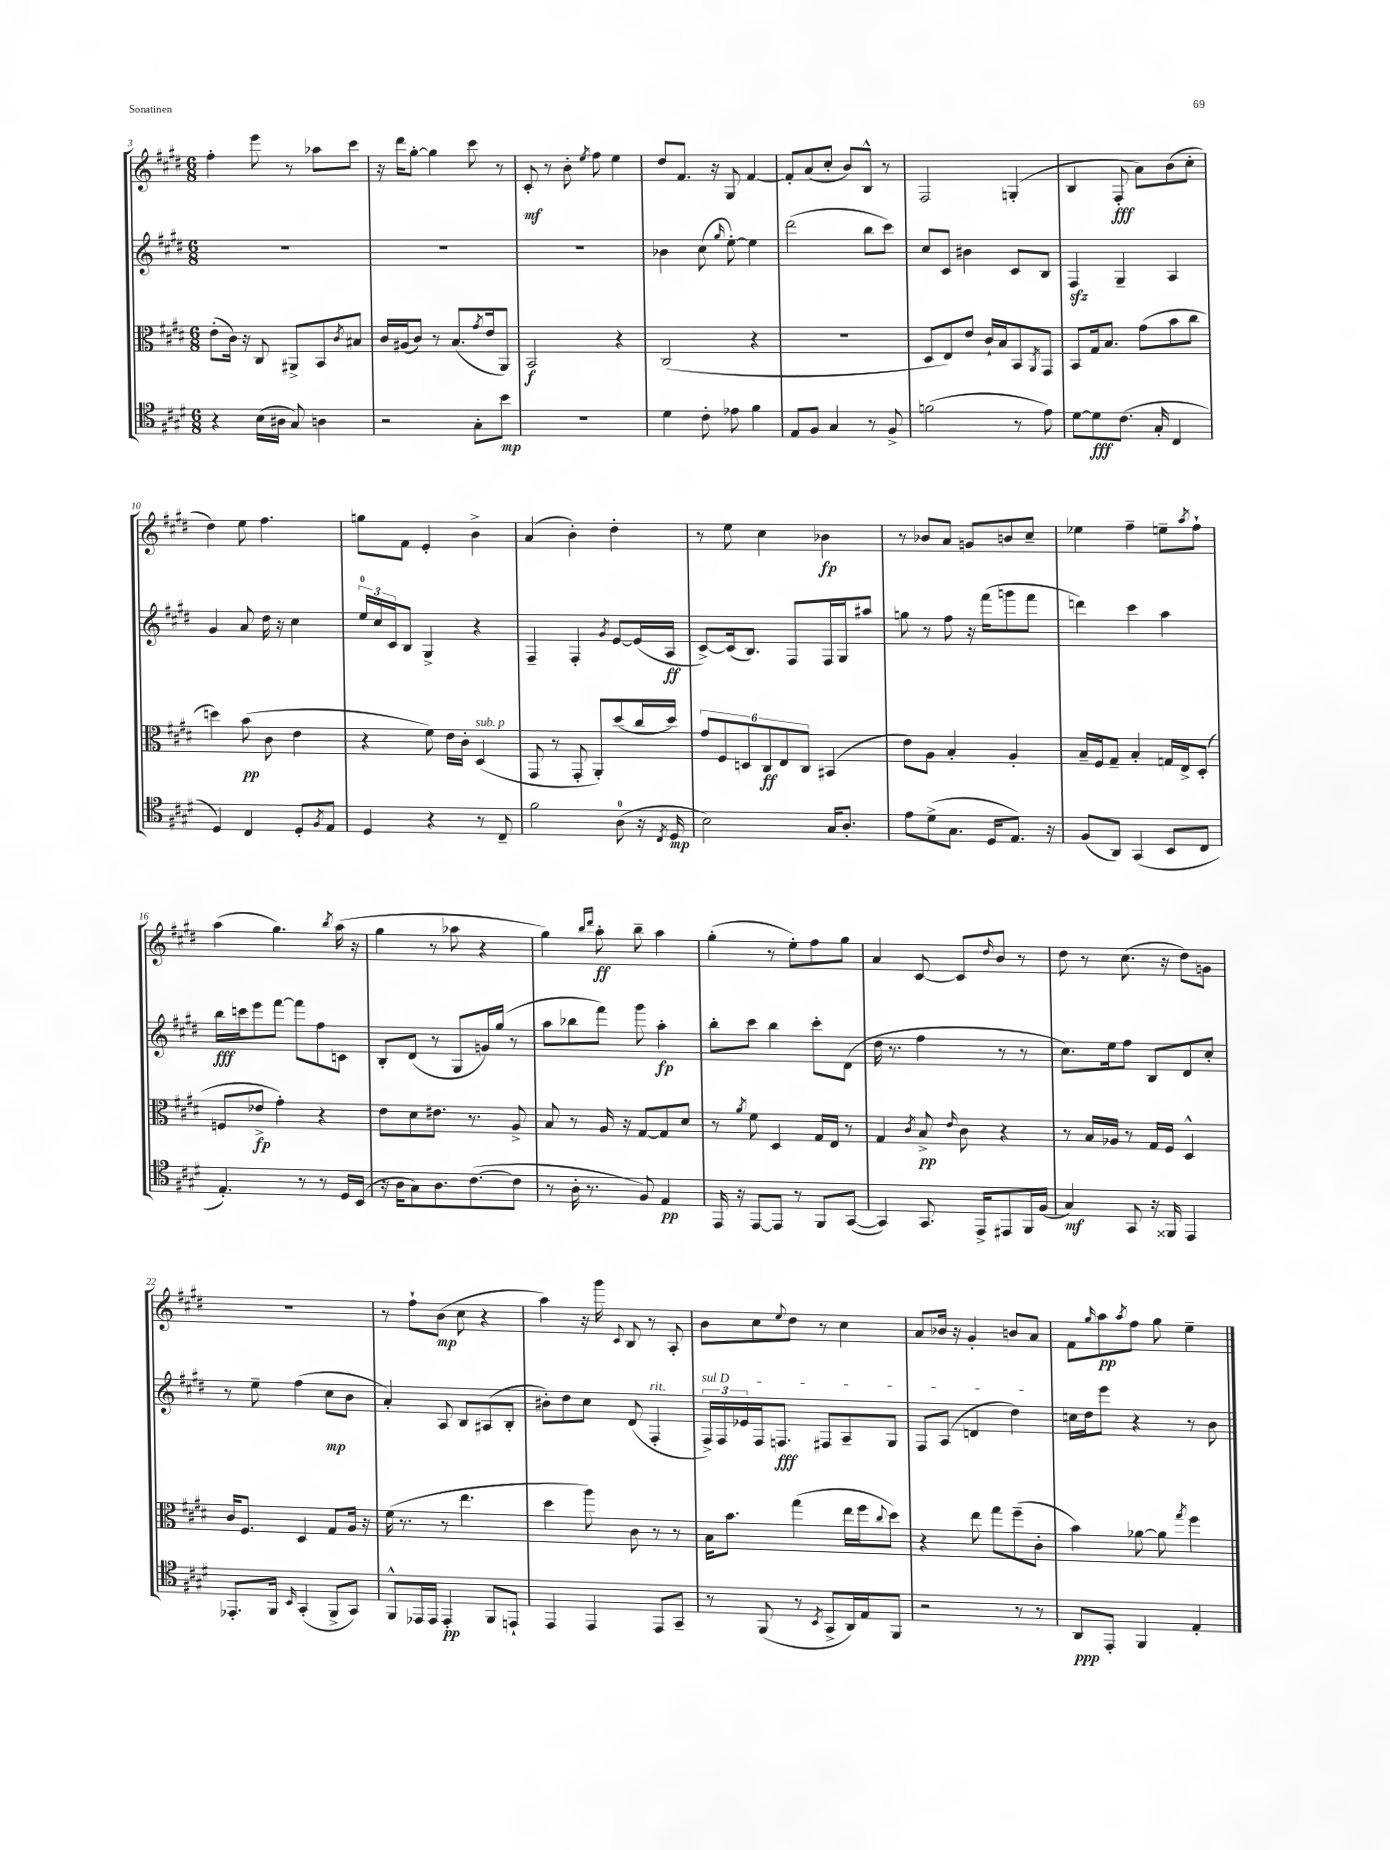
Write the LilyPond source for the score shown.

<<
\new StaffGroup <<
\new Staff = "s0" {
    \clef treble \key e \major \numericTimeSignature \time 6/8
    fis''4-. e'''8 r8 aes''8 cis'''8 |
    r16 dis'''16 gis''8~-. gis''4 cis'''8 r8 |
    cis'8-.\mf r8 b'8-. \acciaccatura { e''8 } fis''8 e''4 |
    dis''8 fis'8. r16 gis8 fis'4~ |
    fis'8-. a'8( cis''8-. b'8) b8-^ r8 |
    fis2 g4-.( |
    b4 fis8-.\fff a'8) b'8( cis''8-. |
    dis''4) e''8 fis''4. |
    g''8 fis'8 e'4-. b'4-> |
    a'4( b'4-.) dis''4-. |
    r8 e''8 cis''4 bes'4\fp |
    r8 bes'8 a'8 g'8 b'8 cis''8-- |
    ees''4 fis''4-- e''8-- \acciaccatura { a''8 } fis''8-! |
    a''4( gis''4.) \acciaccatura { b''8 } a''16( r16 |
    gis''4 r8 aes''8 r4 |
    gis''4) \grace { b''16 dis'''16 } a''8-.\ff b''8-- a''4 |
    gis''4-.( r8 e''8-.) fis''8 gis''8 |
    a'4 cis'8~ cis'8 \grace { dis''16 } b'8 r8 |
    dis''8 r8 cis''8.( r16 dis''8) g'8 |
    R2. |
    r8 fis''8-! b'8\mp( cis''8 r4 |
    a''4) r16 gis'''16 \appoggiatura { cis'8 } b8 r8 a8-. |
    b'8 cis''8 \appoggiatura { e''8 } dis''8 r8 cis''4 |
    a'8 bes'16 r16 gis'4-. b'8 a'8 |
    fis'8 \grace { gis''16 } a''8\pp \acciaccatura { a''8 } fis''8 gis''8 e''4-- \bar "|." |
}
\new Staff = "s1" {
    \clef treble \key e \major \numericTimeSignature \time 6/8
    R2. |
    R2. |
    R2. |
    bes'4 cis''8( \grace { gis''16 } e''8~-.) e''4 |
    dis'''2( b''8 cis'''8) |
    cis''8 cis'8 bis'4 cis'8 b8 |
    fis4\sfz gis4-- a4 |
    gis'4 a'8 dis''16 r16 cis''4 |
    \tuplet 3/2 { e''16-0 cis''16 cis'16 } b8 gis4-> r4 |
    fis4-- fis4-. \acciaccatura { gis'8 } e'8~ e'16( a16\ff |
    cis'8~->) cis'16( b8.) fis8 fis16 gis16 ais''8 |
    g''8 r8 fis''8 r16 fis'''16( g'''8 fis'''8 |
    d'''4) cis'''4 a''4 |
    b''16\fff c'''16 e'''8 fis'''8~ fis'''8 fis''8 c'8 |
    b8-. dis'8( r8 gis8 g'16) gis''16( r8 |
    a''8 bes''8 fis'''8) gis'''8 a''4-.\fp |
    b''8-. cis'''8 b''4 cis'''8-. dis'8( |
    dis''16 r8. fis''4 r8 r8 |
    cis''8.) e''16 fis''8 b8 dis'8 cis''8-. |
    r8 e''8-- fis''4( cis''8\mp b'8 |
    a'4-.) a8 b8 ais8( b8-. |
    bis'8-.) dis''8 cis''8 dis'8( fis4-.^\markup { \italic "rit." } |
    \tuplet 3/2 { \once \override TextSpanner.bound-details.left.text = \markup { \italic "sul D" } fis16->\startTextSpan) fis16 ees'16 } fis16 f8.\fff fis8 a8-- gis8 |
    fis8 a8( d'4 dis''4\stopTextSpan) |
    c''16 dis''16 e'''8 r4 r8 b'8 \bar "|." |
}
\new Staff = "s2" {
    \clef alto \key e \major \numericTimeSignature \time 6/8
    e'8-.( cis'16) r16 cis8 ais,8-> b,8 \acciaccatura { cis'8 } bis8 |
    cis'16 ais16( cis'8) r8 b8.( \acciaccatura { gis'8 } e'16 a,8) |
    b,2\f r4 |
    cis2( r4 |
    R2. |
    dis8 e8) e'8 cis'16-! b16 b,8 \acciaccatura { a,8 } gis,8 |
    b,8 gis16 b8. gis'8( b'8 cis''8 |
    d''4) b'8\pp( cis'8 e'4 |
    r4 fis'8) e'16 cis'16-. dis4^\markup { \italic "sub. p" }( |
    gis,8 r8 gis,8-. a,8-.) dis''8( cis''16 dis''16) |
    \tuplet 6/4 { gis'8 fis8 d8 cis8\ff e8 cis8 } bis,4( |
    e'8) a8 b4-. a4-. |
    b16-- fis16 gis8-- b4-. g16 e16-> dis8-.( |
    f8 ees'8->\fp gis'4-.) r4 |
    e'8 dis'8 eis'8. r8. a8-> |
    b8 r8 a16 r16 gis8~ gis8 dis'8 |
    r8 \acciaccatura { a'8 } fis'8 dis4 gis16 e16 r8 |
    gis4 \acciaccatura { cis'8 } b8->\pp \grace { e'16 } cis'8 r4 |
    r8 b16 aes16 r8 gis16 fis16 dis4-^ |
    cis'16 fis8. dis4 gis8 a16 r16 |
    fis'16( r8. r8 e''4. |
    dis''4 a''8) cis'8 r8 r8 |
    b16 b'8. gis''4( e''16 fis''16 \appoggiatura { cis''8 } dis''8) |
    r4 e''8 gis''8 fis''8--( cis'8-. |
    b'4) aes'8~ aes'8 \acciaccatura { gis''8 } fis''4 \bar "|." |
}
\new Staff = "s3" {
    \clef tenor \key e \major \numericTimeSignature \time 6/8
    r4 b16( ais16 gis8) a4 |
    r2 gis8-. b'8\mp |
    R2. |
    dis'4 cis'8-. ees'8 fis'4 |
    e8 fis8 gis4 r8 fis8-> |
    f'2( r8 e'8) |
    dis'8~ dis'8\fff cis'8.( gis16-. cis4 |
    dis4) cis4 dis8-. \acciaccatura { fis8 } e8 |
    dis4 r4 r8 cis8-- |
    fis'2 a8-0( r16 \acciaccatura { cis8 } dis16\mp |
    b2) gis16 a8.-. |
    e'8 dis'8->( gis8. dis16 e8.) r16 |
    fis8( a,8) gis,4( b,8 cis8 |
    e4.-.) r8 r8 dis16 b,16( |
    r16 a16 gis8) a8. cis'8.~( cis'8 |
    r8 a16-. r8. fis8) e4\pp |
    e,16 r16 e,8~ e,8 r8 fis,8 gis,8~( |
    gis,4) gis,8. e,16-> eis,8 fis,16 fis16( |
    gis4\mf) gis,8 r16 fisis,16 e,4 |
    ees,8.-. fis,16 \grace { b,16 } gis,4-.( fis,8-> gis,8) |
    fis,8-^ ees,16 ees,16 ees,4-.\pp fis,8 e,8-! |
    e,4 e,4 e,8 gis,8-- |
    r8 fis,8( r8 \acciaccatura { b,8 } gis,8-> a,16) e16 fis,8 |
    r2 r8 r8 |
    a,8\ppp e,8-. fis,4 e4-. \bar "|." |
}
>>
>>
\layout { \context { \Score currentBarNumber = #3 } }
